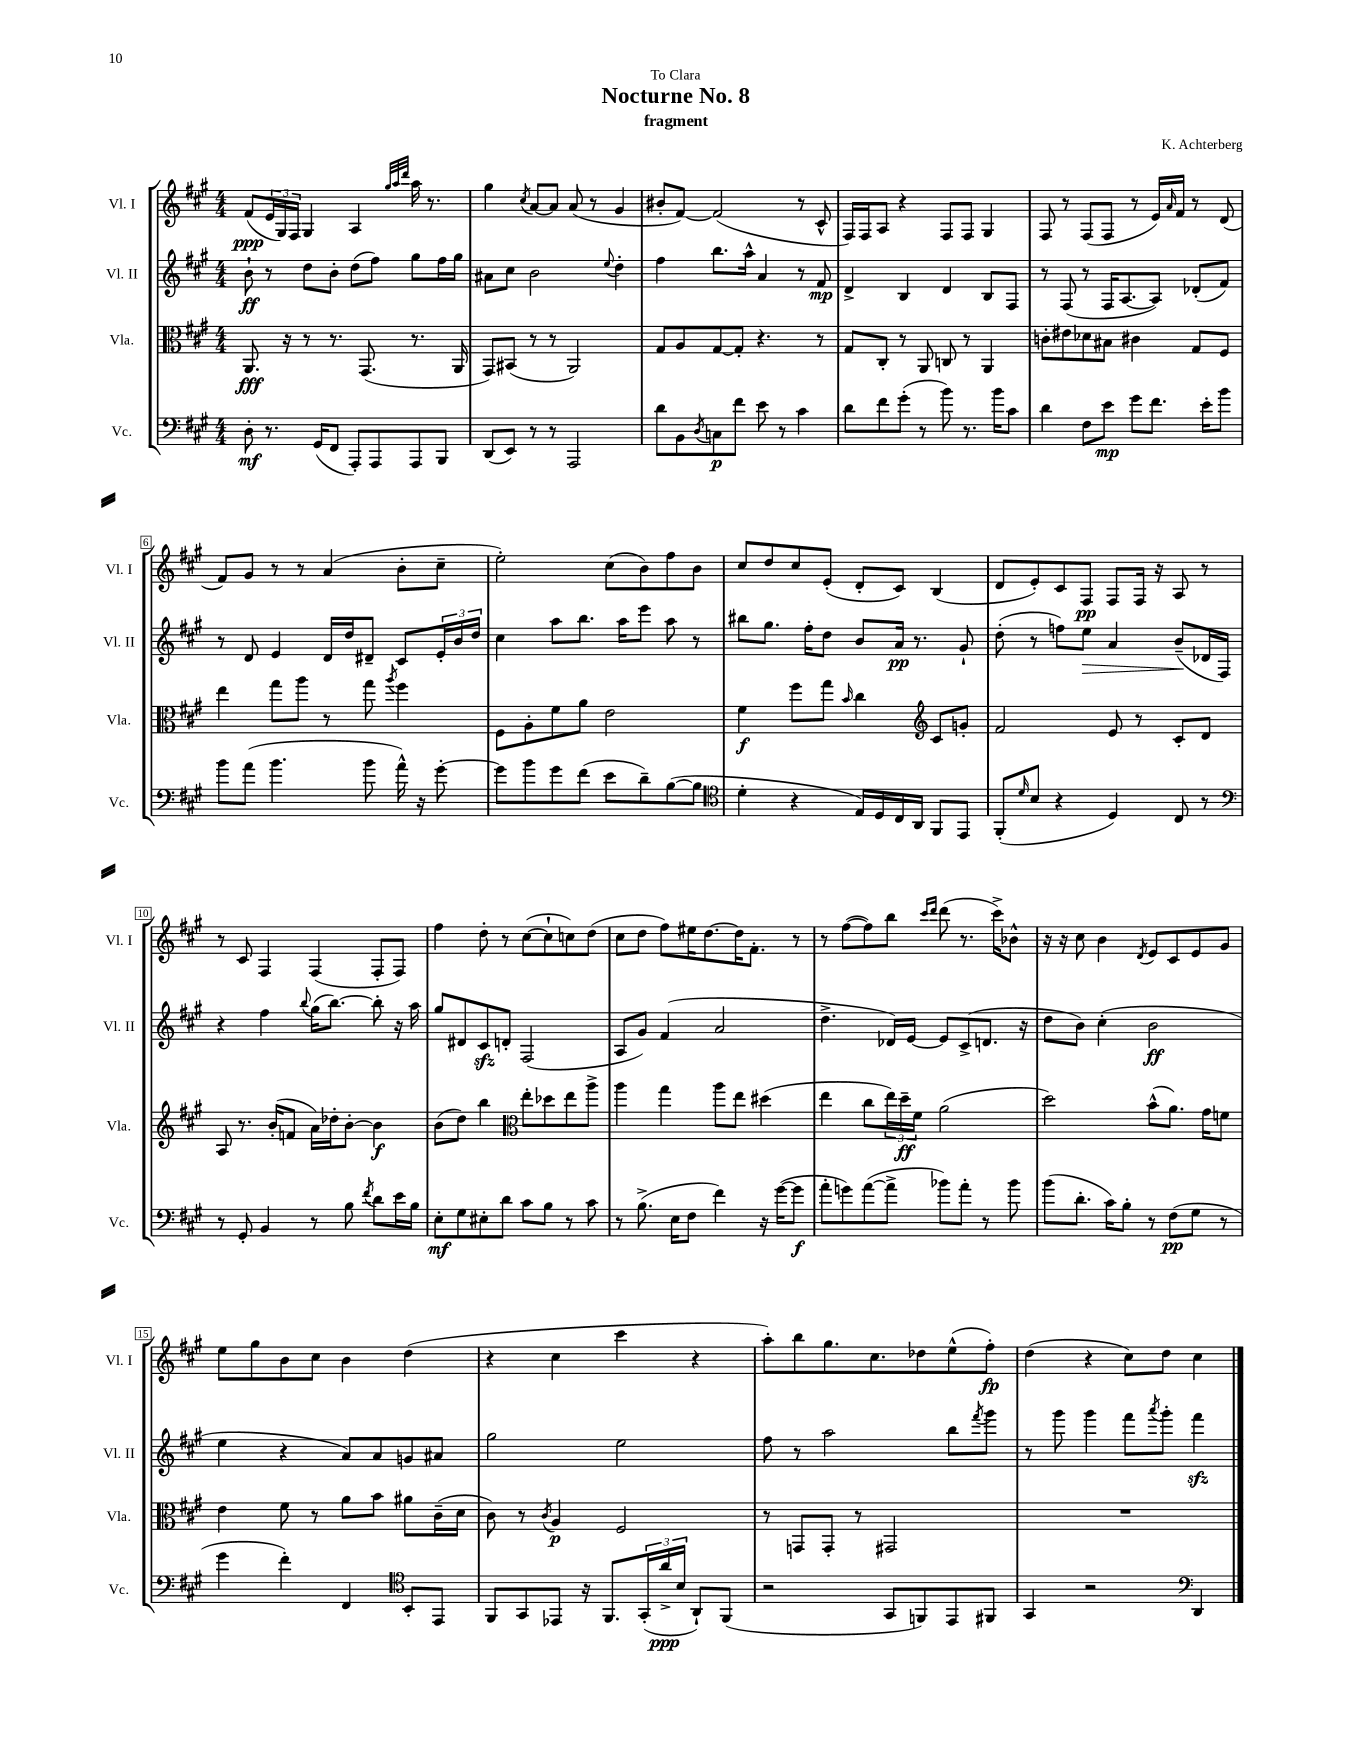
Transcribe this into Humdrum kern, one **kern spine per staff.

**kern	**kern	**kern	**kern
*staff4	*staff3	*staff2	*staff1
*clefF4	*clefC3	*clefG2	*clefG2
*k[f#c#g#]	*k[f#c#g#]	*k[f#c#g#]	*k[f#c#g#]
*M4/4	*M4/4	*M4/4	*M4/4
8D'	8.AA	8b`	(8f#
8.r	.	8r	24e
.	.	.	24G#)
.	16r	.	.
.	.	.	24F#
.	8r	8dd	4G#
(16GG#	.	.	.
8FF#	8.r	8b'	.
8AAA')	.	(8dd	4A
.	(8.GG#	.	.
8AAA	.	8ff#)	.
.	.	.	32qqgg#
.	.	.	32qqaa
.	.	.	32qqddd
8AAA	8.r	8gg#	16aa
.	.	.	8.r
8BBB	.	16ff#	.
.	16AA	16gg#	.
=	=	=	=
(8DD	8GG#)	8a#	4gg#
8EE)	(8BB#	8cc#	.
.	.	.	8qcc#
8r	8r	2b	[8a
8r	8r	.	8a]
2AAA	2AA)	.	(8a
.	.	.	8r
.	.	8qqee	.
.	.	4dd'	4g#
=	=	=	=
8d	8G#	4ff#	8b#'
8BB	8A	.	[8f#)
8qD	.	.	.
8C	[8G#	8.bb	(2f#]
8f#	8G#']	.	.
.	.	16aa^^	.
8e	4.r	4a	.
8r	.	.	.
4c#	.	8r	8r
.	8r	8f#	8c#^^
=	=	=	=
8d	8G#	4d^	16F#)
.	.	.	16F#
8f#	8C#'	.	8A
(8g#'	8r	4B	4r
8r	8AA	.	.
8b)	8C	4d	8F#
8.r	8r	.	8F#
.	4AA	8B	4G#
16b	.	.	.
8c#	.	8F#	.
=	=	=	=
4d	8c'	8r	8F#
.	8e#	(8F#	8r
8F#	8d-	8r	(8F#
8e	8B#	16F#	8F#
.	.	[8.A	.
8g#	4c#	.	8r
8.f#	.	8A])	16e)
.	.	.	16qqa
.	.	.	16f#
.	8G#	(8d-'	8r
16e'	.	.	.
8b	8F#	8f#)	(8d
=	=	=	=
8b	4ee	8r	8f#)
(8a	.	8d	8g#
4.b	8gg#	4e	8r
.	8aa	.	8r
.	8r	16d	(4a
.	.	16dd	.
8b	8gg#	8d#~	.
.	8qaa	.	.
16a^^)	4ff#	8c#	8b'
16r	.	.	.
[8g#'	.	24e'	8cc#~
.	.	24b	.
.	.	24dd	.
=	=	=	=
8g#]	8F#	4cc#	2ee')
8b	8A'	.	.
8g#	8f#	8aa	.
(8f#	8a	8.bb	.
8e	2e	.	(8cc#
.	.	16aa	.
8d~)	.	8eee	8b)
([8B	.	8aa	8ff#
8B]	.	8r	8b
=	=	=	=
*clefC4	*	*	*
4d'	4f#	8bb#	8cc#
.	.	8.gg#	8dd
4r	8ff#	.	8cc#
.	.	16ff#'	.
.	8gg#	8dd	(8e'
.	16qqb	.	.
16E)	4cc#	8b	8d'
16D	.	.	.
16C#	.	16a	8c#)
16AA	.	8.r	.
*	*clefG2	*	*
8FF#	8c#	.	(4B
8EE	8g'	8g#`	.
=	=	=	=
(8FF#'	2f#	(8dd'	8d
16qqd	.	.	.
8B	.	8r	8e')
4r	.	8ff)	8c#
.	.	8ee	8F#
4D)	8e	4a	8F#
.	8r	.	16F#
.	.	.	16r
8C#	8c#'	(8b~	8A
8r	8d	16d-	8r
.	.	16F#)	.
=	=	=	=
*clefF4	*	*	*
8r	8A	4r	8r
8GG#'	8.r	.	8c#
4BB	.	4ff#	4F#
.	(16b'	.	.
.	8f	.	.
.	.	8qqbb	.
8r	16a)	(16gg#	(4F#
.	16dd-'	[8.bb)	.
8B	[8b'	.	.
8qf#	.	.	.
8d	4b]	8bb']	8F#'
16e	.	16r	8F#)
16B	.	16aa	.
=	=	=	=
8E'	(8b	8gg#	4ff#
8G#	8dd)	8d#	.
8E#'	4bb	8c#	8dd'
8d	.	8d'	8r
*	*clefC3	*	*
8c#	8ee'	(2F#	([8cc#
8B	8dd-	.	8cc#`]
8r	8ee	.	8cc)
8c#	8aa^	.	(8dd
=	=	=	=
8r	4aa	8A	8cc#
(8.B^	.	8g#)	8dd
.	4gg#	(4f#	8ff#)
16E	.	.	.
8F#	.	.	16ee#
.	.	.	[8.dd
4f#)	8aa	2a	.
.	8ee	.	16dd]
.	.	.	8.f#'
16r	(4dd#	.	.
([16g#	.	.	.
8g#]	.	.	8r
=	=	=	=
8a'	4ee	4.dd^	8r
8g)	.	.	([8ff#
([8a	8cc#	.	8ff#])
8a^]	24ee)	16d-)	8bb
.	24dd~	.	.
.	.	[16e	.
.	24f#	.	.
.	.	.	16qqccc#
.	.	.	16qqddd
8b-)	(2a	8e]	(8ddd
8a'	.	(8c#^	8.r
8r	.	8.d	.
.	.	.	16ccc#^)
8b-	.	.	8b-^^
.	.	16r	.
=	=	=	=
(8b	2dd)	8dd	16r
.	.	.	16r
8.d'	.	8b)	8cc#
.	.	(4cc#'	4b
16c#)	.	.	.
8B'	.	.	.
.	.	.	8qd
8r	(8b^^	2b	8e
(8F#	8.a)	.	8c#
8G#	.	.	8e
.	16g#	.	.
8r	8f	.	8g#
=	=	=	=
4g#	4e	4ee	8ee
.	.	.	8gg#
4f#')	8f#	4r	8b
.	8r	.	8cc#
4FF#	8a	8a)	4b
.	8b	8a	.
*clefC4	*	*	*
8BB'	8a#	8g	(4dd
8EE	(16c#~	8a#	.
.	16d	.	.
=	=	=	=
8FF#	8c#)	2gg#	4r
8GG#	8r	.	.
.	8qc#	.	.
8EE-	4A	.	4cc#
16r	.	.	.
8.FF#	.	.	.
.	2F#	2ee	4ccc#
(24GG#'	.	.	.
24a^	.	.	.
24B	.	.	.
8AA`)	.	.	4r
(8FF#	.	.	.
=	=	=	=
2r	8r	8ff#	8aa')
.	8GG	8r	8bb
.	8GG'	2aa	8.gg#
.	8r	.	.
.	.	.	8.cc#
8GG#	2GG#	.	.
8FF)	.	.	8dd-
8EE	.	8bb	(8ee^^
.	.	8qfff#	.
8FF#	.	8ggg#	8ff#')
=	=	=	=
4GG#	1r	8r	(4dd
.	.	8ggg#	.
2r	.	4ggg#	4r
.	.	8fff#	8cc#)
.	.	8qaaa	.
.	.	8ggg#'	8dd
*clefF4	*	*	*
4DD	.	4fff#	4cc#
==	==	==	==
*-	*-	*-	*-
